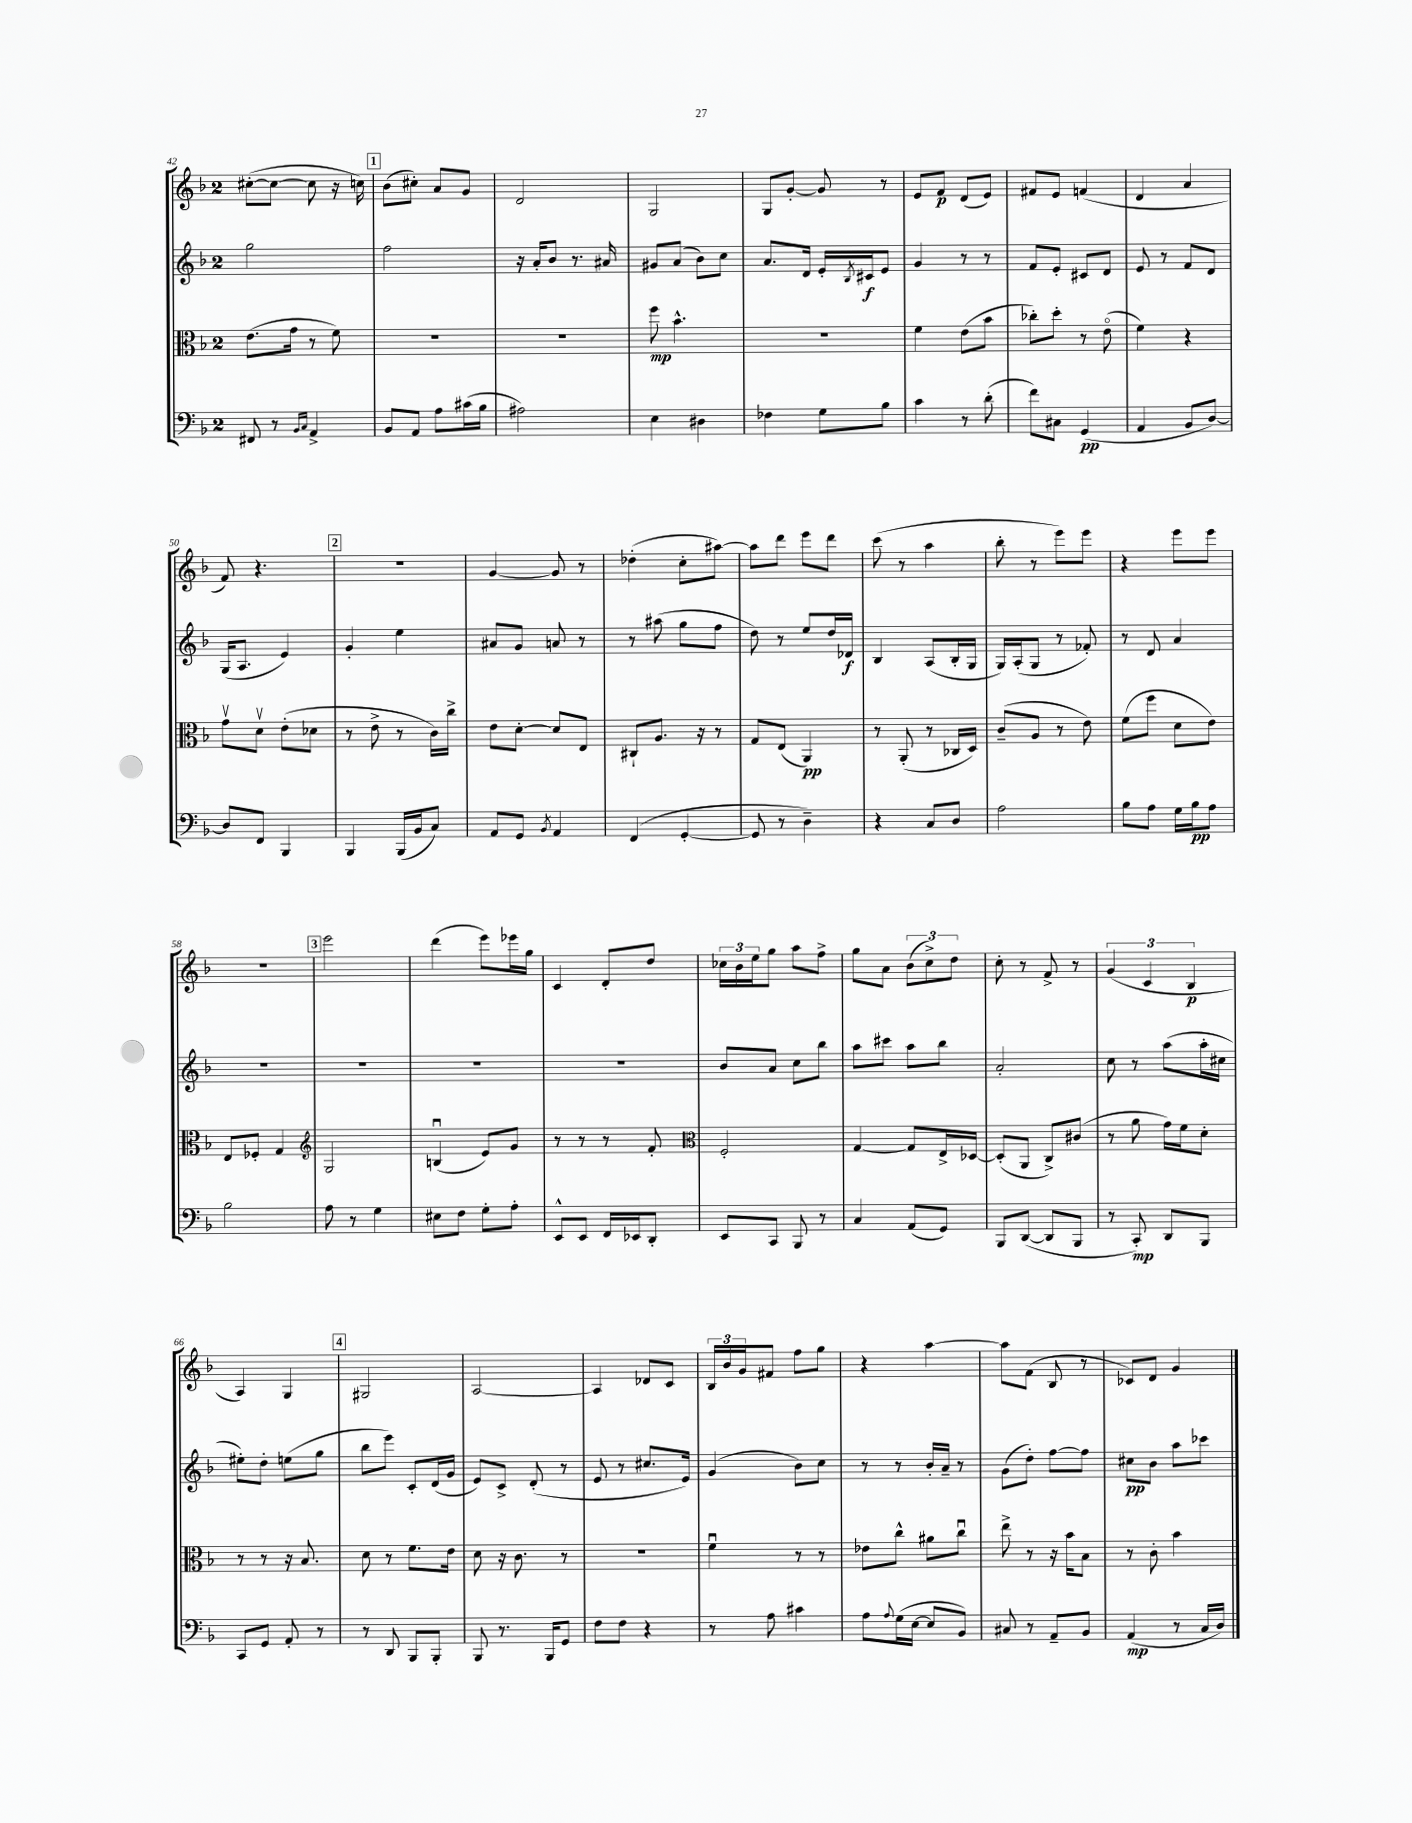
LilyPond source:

<<
\new StaffGroup <<
\new Staff = "s0" {
    \clef treble \key f \major \once \override Staff.TimeSignature.style = #'single-digit \time 2/4
    cis''8~-.( cis''8~ cis''8 r16 c''16) |
    \mark \markup { \box "1" } bes'8( cis''8-.) a'8 g'8 |
    d'2 |
    g2 |
    g8 g'8~-. g'8 r8 |
    e'8 f'8\p d'8( e'8) |
    fis'8 e'8 f'4( |
    d'4 a'4 |
    f'8) r4. |
    \mark \markup { \box "2" } r2 |
    g'4~ g'8 r8 |
    des''4-.( c''8-. ais''8~) |
    ais''8 d'''8 e'''8 d'''8 |
    c'''8( r8 a''4 |
    bes''8-. r8 e'''8) e'''8 |
    r4 e'''8 e'''8 |
    R2 |
    \mark \markup { \box "3" } e'''2 |
    d'''4( e'''8) ees'''16 g''16 |
    c'4 d'8-. d''8 |
    \tuplet 3/2 { ces''16 bes'16 e''16 } g''8 a''8 f''8-> |
    g''8 a'8 \tuplet 3/2 { bes'8( c''8->) d''8 } |
    c''8-. r8 f'8-> r8 |
    \tuplet 3/2 { g'4( c'4 bes4\p } |
    a4) g4 |
    \mark \markup { \box "4" } gis2 |
    a2~ |
    a4 des'8 c'8 |
    \tuplet 3/2 { bes16 bes'16 g'16 } fis'8 f''8 g''8 |
    r4 a''4~ |
    a''8 f'8( bes8 r8 |
    ces'8) d'8 g'4 \bar "|." |
}
\new Staff = "s1" {
    \clef treble \key f \major \once \override Staff.TimeSignature.style = #'single-digit \time 2/4
    g''2 |
    \mark \markup { \box "1" } f''2 |
    r16 a'16-. bes'8 r8. ais'16 |
    gis'8 a'8( bes'8) c''8 |
    a'8. d'16 e'16-. \acciaccatura { bes8 } cis'16\f e'8 |
    g'4 r8 r8 |
    f'8 e'8-. cis'8 d'8 |
    e'8 r8 f'8 d'8 |
    g16( a8. e'4) |
    \mark \markup { \box "2" } g'4-. e''4 |
    ais'8 g'8 a'8 r8 |
    r8 ais''8( g''8 f''8 |
    d''8) r8 e''8 d''16 des'16\f |
    bes4 a8( bes16-. g16 |
    g16) a16-.( g8 r8 fes'8-.) |
    r8 d'8 a'4 |
    R2 |
    \mark \markup { \box "3" } R2 |
    R2 |
    R2 |
    bes'8 a'8 c''8 bes''8 |
    a''8 cis'''8 a''8 bes''8 |
    a'2-. |
    c''8 r8 a''8( a''16-. cis''16 |
    eis''8-.) d''8-. e''8( g''8 |
    \mark \markup { \box "4" } bes''8 e'''8) c'8-. d'16( g'16 |
    e'8) c'8-> d'8-.( r8 |
    e'8 r8 cis''8. e'16) |
    g'4( bes'8) c''8 |
    r8 r8 bes'16-. a'16-- r8 |
    g'8( d''8-.) f''8~ f''8 |
    cis''8\pp bes'8 a''8 ces'''8 \bar "|." |
}
\new Staff = "s2" {
    \clef alto \key f \major \once \override Staff.TimeSignature.style = #'single-digit \time 2/4
    e'8.( g'16 r8 f'8) |
    \mark \markup { \box "1" } R2 |
    R2 |
    f''8\mp bes'4.-^ |
    r2 |
    f'4 e'8( bes'8 |
    ces''8-.) d''8-. r8 e'8\flageolet( |
    f'4) r4 |
    g'8\upbow d'8\upbow e'8-.( des'8 |
    \mark \markup { \box "2" } r8 e'8-> r8 c'16) c''16-> |
    e'8 d'8~-. d'8 e8 |
    cis8-! a8. r16 r8 |
    g8 e8( a,4\pp) |
    r8 a,8-.( r8 ces16 d16) |
    c'8--( a8 r8 e'8) |
    f'8( f''8 d'8 e'8) |
    e8 fes8-. g4 |
    \mark \markup { \box "3" } \clef treble g2 |
    b4\downbow( e'8) g'8 |
    r8 r8 r8 f'8-. |
    \clef alto f2-. |
    g4~ g8 e16-> des16~ |
    des8-.( a,8 c8->) cis'8( |
    r8 a'8 g'16) f'16 d'8-. |
    r8 r8 r16 bes8. |
    \mark \markup { \box "4" } d'8 r8 f'8. e'16 |
    d'8 r16 c'8. r8 |
    r2 |
    f'4\downbow r8 r8 |
    ees'8 c''8-^ ais'8 c''8\downbow |
    e''8-> r8 r16 bes'16 bes8 |
    r8 c'8-. bes'4 \bar "|." |
}
\new Staff = "s3" {
    \clef bass \key f \major \once \override Staff.TimeSignature.style = #'single-digit \time 2/4
    fis,8 r8 \grace { bes,16 c16 } a,4-> |
    \mark \markup { \box "1" } bes,8 a,8 a8 cis'16( bes16 |
    ais2) |
    e4 dis4 |
    fes4 g8 bes8 |
    c'4 r8 d'8-.( |
    f'8) cis8 g,4\pp( |
    a,4 bes,8 d8~) |
    d8 f,8 bes,,4 |
    \mark \markup { \box "2" } bes,,4 bes,,16( bes,16 c8) |
    a,8 g,8 \acciaccatura { bes,8 } a,4 |
    f,4( g,4~-. |
    g,8 r8 d4--) |
    r4 c8 d8 |
    a2 |
    bes8 a8 g16 bes16\pp a8 |
    bes2 |
    \mark \markup { \box "3" } a8 r8 g4 |
    eis8 f8 g8-. a8-. |
    e,8-^ e,8 f,16 ees,16 d,8-. |
    e,8 c,8 bes,,8 r8 |
    c4 a,8( g,8) |
    bes,,8 d,8~( d,8 bes,,8 |
    r8 c,8-.\mp) d,8 bes,,8 |
    c,8 g,8 a,8-. r8 |
    \mark \markup { \box "4" } r8 d,8 bes,,8 bes,,8-. |
    bes,,8 r8. bes,,16 g,8 |
    f8 f8 r4 |
    r8 a8 cis'4 |
    a8 \appoggiatura { a8 } g16( e16~ e8 bes,8) |
    cis8 r8 a,8-- bes,8 |
    a,4\mp( r8 c16 d16) \bar "|." |
}
>>
>>
\layout { \context { \Score currentBarNumber = #42 } }
